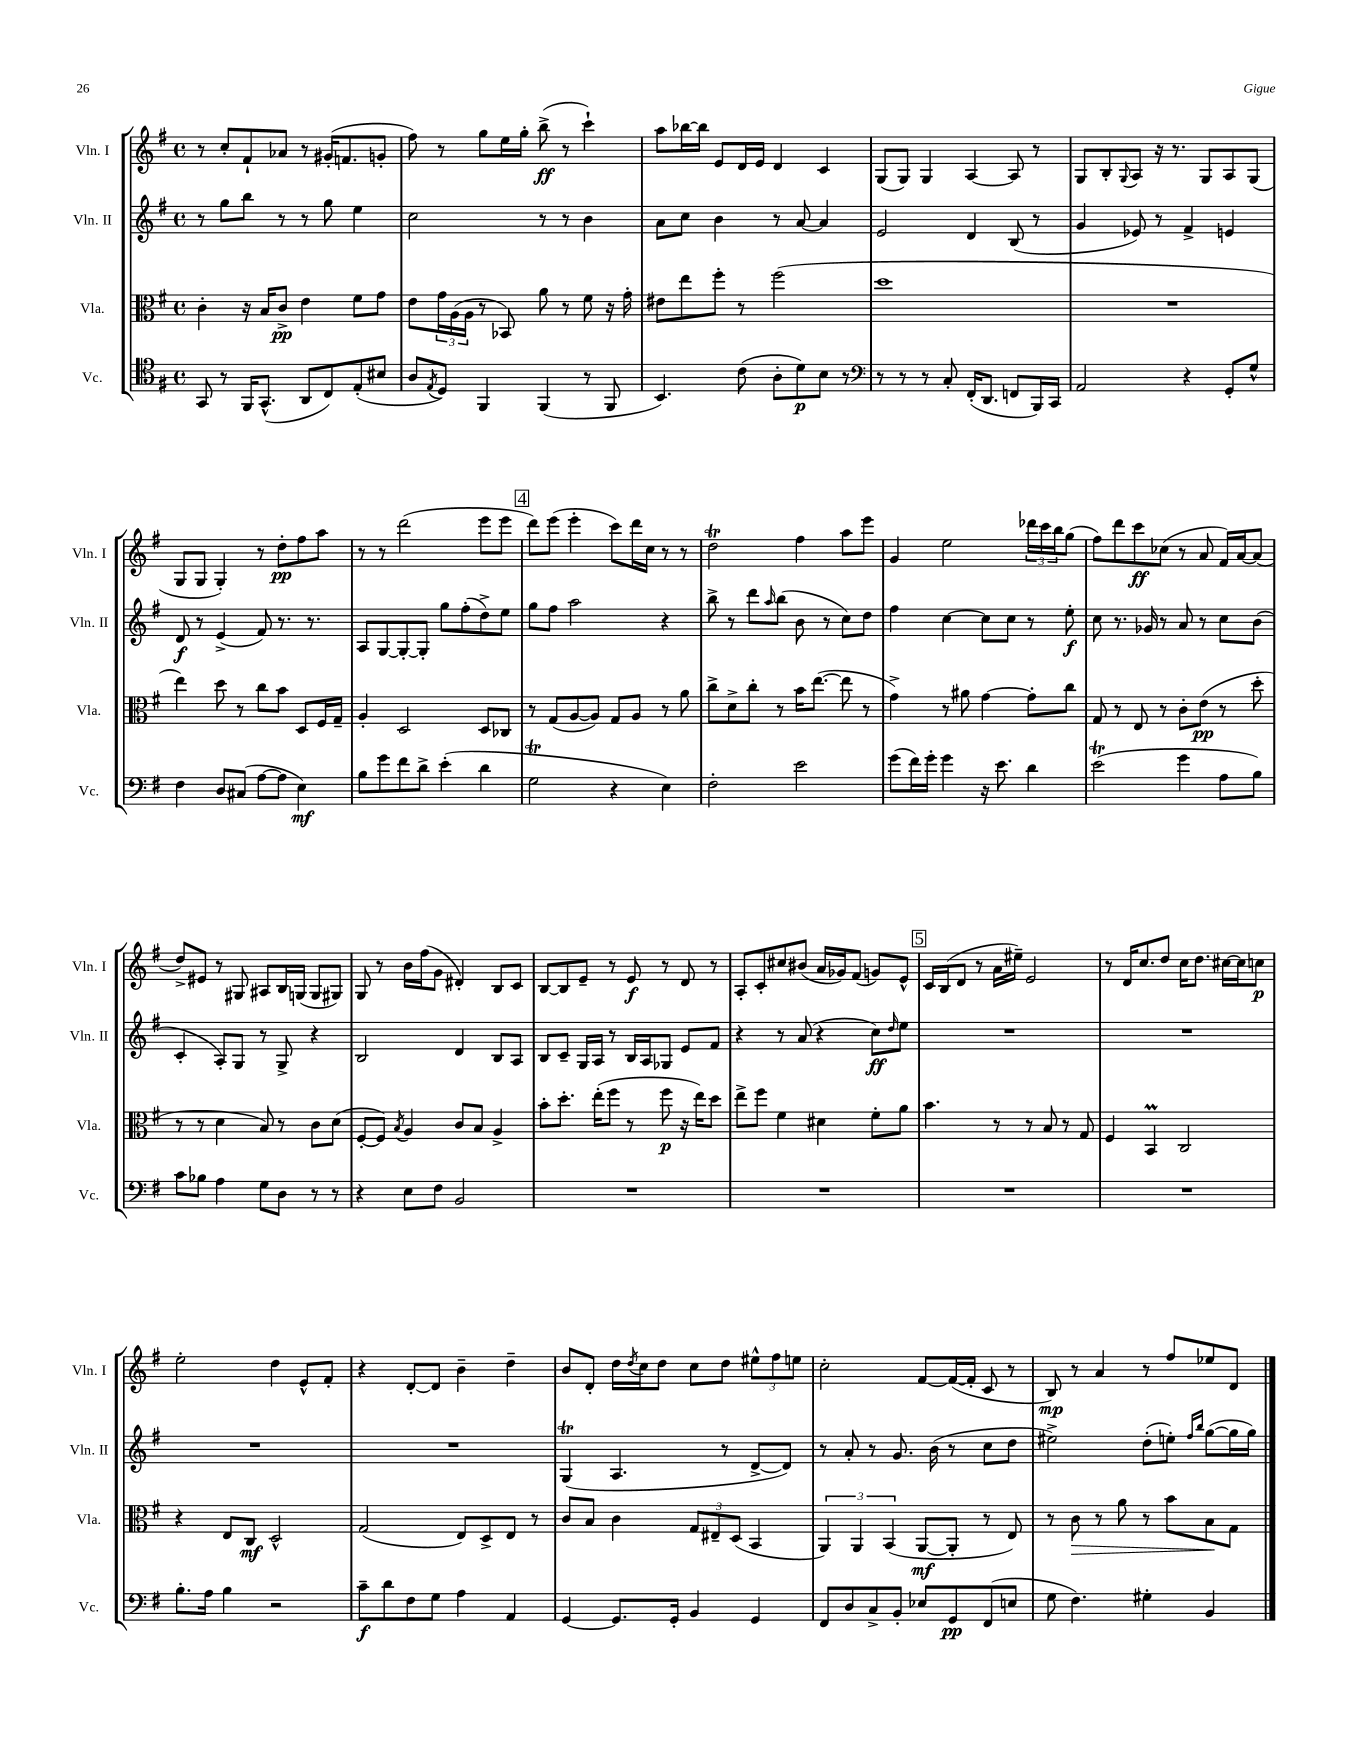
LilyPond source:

<<
\new StaffGroup <<
\new Staff = "s0" \with { instrumentName = "Vln. I" shortInstrumentName = "Vln. I" } {
    \clef treble \key g \major \defaultTimeSignature \time 4/4
    r8 c''8-. fis'8-! aes'8 r8 gis'16-.( f'8. g'8-. |
    fis''8) r8 g''8 e''16 g''16-. b''8->\ff( r8 c'''4-!) |
    a''8 bes''16~ bes''16 e'8 d'16 e'16 d'4 c'4 |
    g8( g8) g4 a4~ a8 r8 |
    g8 b8-. \appoggiatura { g8 } a8 r16 r8. g8 a8 g8( |
    g8 g8 g4-.) r8 d''8-.\pp fis''8 a''8 |
    r8 r8 d'''2( e'''8 e'''8 |
    \mark \markup { \box "4" } d'''8) e'''8( e'''4-. c'''8) d'''16 c''16 r8 r8 |
    d''2\trill fis''4 a''8 e'''8 |
    g'4 e''2 \tuplet 3/2 { des'''16 c'''16 b''16 } g''8( |
    fis''8) d'''8 c'''8\ff ces''8( r8 a'8 fis'16) a'16~ a'8( |
    d''8->) eis'8 r8 gis8 ais8 b16 g16( g8 gis8) |
    g8 r8 b'16 fis''16( g'8 dis'4-.) b8 c'8 |
    b8~ b8 e'8-- r8 e'8\f r8 d'8 r8 |
    a8-. c'8-. cis''8 bis'8( a'16 ges'16) fis'8( g'8) e'8-^ |
    \mark \markup { \box "5" } c'16 b16( d'8 r8 a'16 eis''16--) e'2 |
    r8 d'16 c''8. d''8 c''16 d''8. cis''16~ cis''16 c''8\p |
    e''2-. d''4 e'8-^ fis'8-. |
    r4 d'8~-. d'8 b'4-- d''4-- |
    b'8 d'8-. d''16 \acciaccatura { d''8 } c''16 d''8 c''8 d''8 \tuplet 3/2 { eis''8-^ fis''8 e''8 } |
    c''2-. fis'8~ fis'16~( fis'16-. c'8 r8 |
    b8\mp) r8 a'4 r8 fis''8 ees''8 d'8 \bar "|." |
}
\new Staff = "s1" \with { instrumentName = "Vln. II" shortInstrumentName = "Vln. II" } {
    \clef treble \key g \major \defaultTimeSignature \time 4/4
    r8 g''8 b''8 r8 r8 g''8 e''4 |
    c''2 r8 r8 b'4 |
    a'8 c''8 b'4 r8 a'8~ a'4 |
    e'2 d'4 b8( r8 |
    g'4 ees'8) r8 fis'4-> e'4 |
    d'8\f r8 e'4->( fis'8) r8. r8. |
    a8 g8~ g8~-. g8-. g''8 fis''8-.( d''8->) e''8 |
    \mark \markup { \box "4" } g''8 fis''8 a''2 r4 |
    b''8-> r8 d'''8 \grace { a''16 } b''8( b'8 r8 c''8) d''8 |
    fis''4 c''4~ c''8 c''8 r8 e''8-.\f |
    c''8 r8. ges'16 r8 a'8 r8 c''8 b'8( |
    c'4-. a8-.) g8 r8 g8-> r4 |
    b2 d'4 b8 a8 |
    b8 c'8-- g16 a16 r8 b16 a16 ges8 e'8 fis'8 |
    r4 r8 a'8( r4 c''8\ff) \grace { d''16 } e''8 |
    \mark \markup { \box "5" } R1 |
    R1 |
    R1 |
    R1 |
    g4\trill( a4. r8 d'8~-> d'8) |
    r8 a'8-. r8 g'8. b'16( r8 c''8 d''8 |
    eis''2->) d''8-.( e''8-.) \grace { fis''16 b''16 } g''8~( g''16 g''16) \bar "|." |
}
\new Staff = "s2" \with { instrumentName = "Vla." shortInstrumentName = "Vla." } {
    \clef alto \key g \major \defaultTimeSignature \time 4/4
    c'4-. r16 b16 c'8->\pp e'4 fis'8 g'8 |
    e'8 \tuplet 3/2 { g'16 a16( a16 } r8 bes,8) a'8 r8 fis'8 r16 g'16-. |
    eis'8 e''8 fis''8-. r8 fis''2( |
    d''1 |
    R1 |
    e''4) d''8 r8 c''8 b'8 d8 fis16 g16-- |
    a4-. d2 d8 ces8 |
    \mark \markup { \box "4" } r8 g8( a8~ a8) g8 a8 r8 a'8 |
    c''8-> d'8-> c''8-. r8 b'16 e''8.~( e''8 r8 |
    g'4->) r8 ais'8 g'4~ g'8-. c''8 |
    g8 r8 e8 r8 c'8-. e'8\pp( r8 d''8-. |
    r8 r8 d'4 b8) r8 c'8 d'8( |
    fis8~-. fis8) \acciaccatura { b8 } a4 c'8 b8 a4-> |
    b'8-. d''8.-. e''16-.( fis''8 r8 fis''8\p r16 e''16) d''8 |
    e''8-> fis''8 fis'4 dis'4 fis'8-. a'8 |
    \mark \markup { \box "5" } b'4. r8 r8 b8 r8 g8 |
    fis4 b,4\prall c2 |
    r4 e8 c8\mf d2-^ |
    g2( e8) d8-> e8 r8 |
    c'8 b8 c'4 \tuplet 3/2 { g8 eis8-- d8( } b,4 |
    \tuplet 3/2 { a,4) a,4 b,4( } a,8~\mf a,8-. r8 e8) |
    r8 c'8\> r8 a'8 r8 b'8 b8\! g8 \bar "|." |
}
\new Staff = "s3" \with { instrumentName = "Vc." shortInstrumentName = "Vc." } {
    \clef tenor \key g \major \defaultTimeSignature \time 4/4
    g,8 r8 fis,16 g,8.-^( a,8 c8) e8-.( bis8 |
    a8 \acciaccatura { e8 } d8) fis,4 fis,4( r8 fis,8 |
    b,4.) c'8( a8-. d'8\p) b8 r8 |
    \clef bass r8 r8 r8 c8-. fis,16-.( d,8. f,8 b,,16) c,16 |
    a,2 r4 g,8-. g8-^ |
    fis4 d8 cis8( a8~ a8 e4\mf) |
    b8 g'8 fis'8 d'8-> e'4-.( d'4 |
    \mark \markup { \box "4" } g2\trill r4 e4) |
    fis2-. e'2 |
    g'8( fis'16) g'16-. g'4 r16 e'8. d'4 |
    e'2\trill( g'4 a8 b8) |
    c'8 bes8 a4 g8 d8 r8 r8 |
    r4 e8 fis8 b,2 |
    R1 |
    R1 |
    \mark \markup { \box "5" } R1 |
    R1 |
    b8.-. a16 b4 r2 |
    c'8--\f d'8 fis8 g8 a4 a,4 |
    g,4~ g,8. g,16-. b,4 g,4 |
    fis,8 d8 c8-> b,8-. ees8 g,8\pp fis,8( e8 |
    g8 fis4.) gis4-. b,4 \bar "|." |
}
>>
>>
\layout { \context { \Score \remove "Bar_number_engraver" } }
